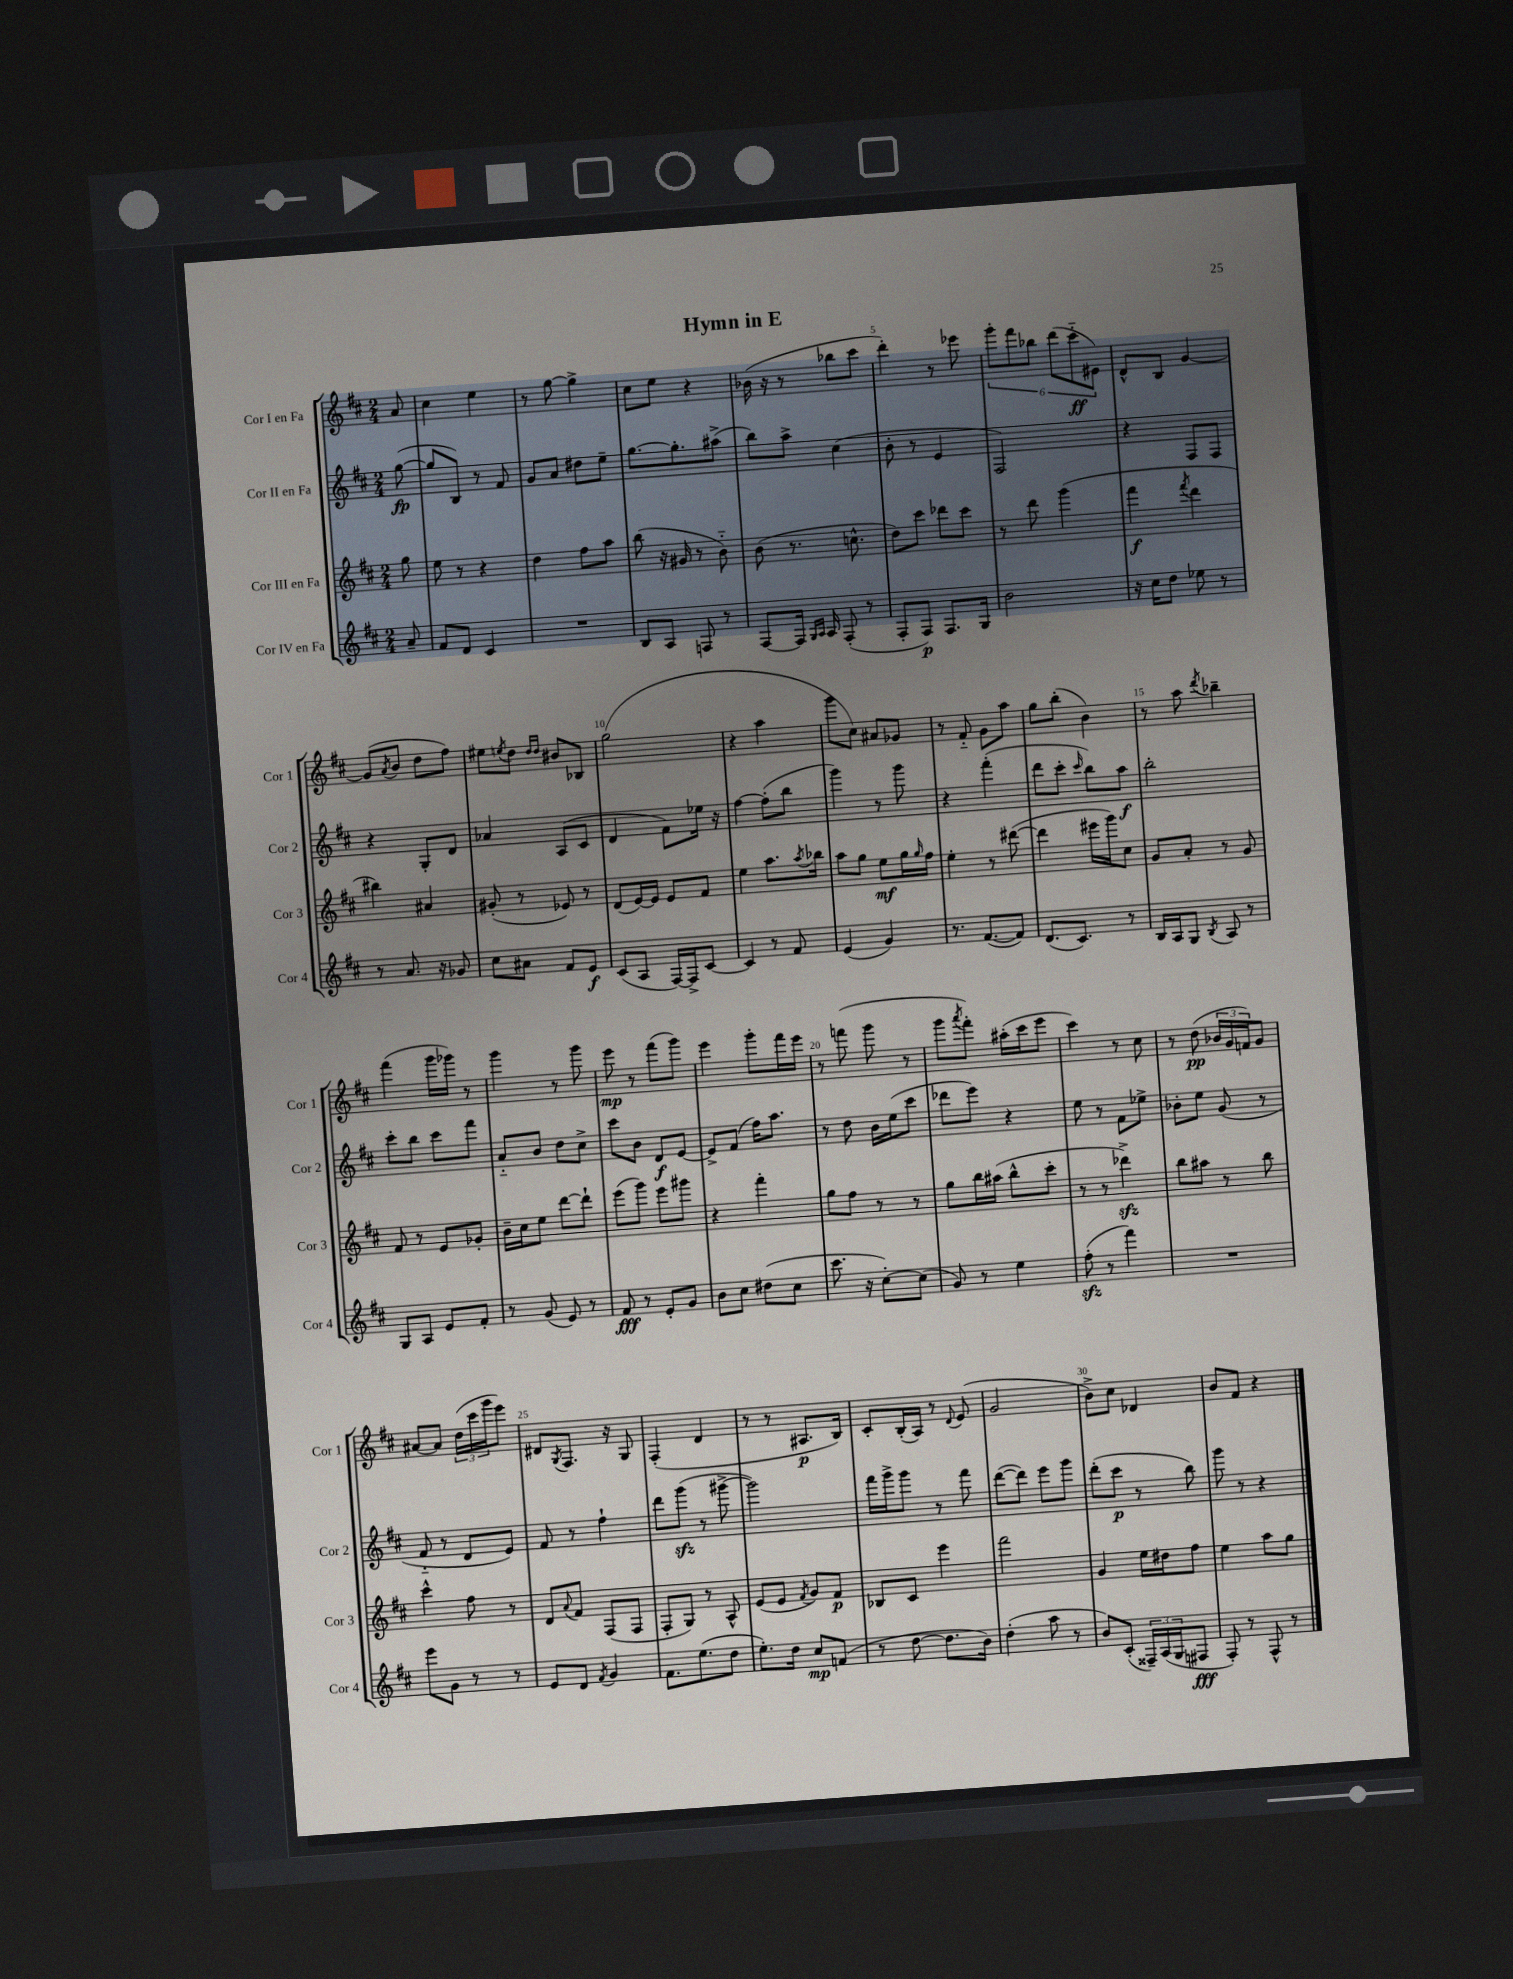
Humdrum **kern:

**kern	**kern	**kern	**kern
*staff4	*staff3	*staff2	*staff1
*clefG2	*clefG2	*clefG2	*clefG2
*k[f#c#]	*k[f#c#]	*k[f#c#]	*k[f#c#]
*M2/4	*M2/4	*M2/4	*M2/4
8a~	8gg	([8gg	8a
=	=	=	=
8f#	8ee	8gg]	4cc#
8d	8r	8B)	.
4c#	4r	8r	4ee
.	.	8f#	.
=	=	=	=
2r	4dd	8g	8r
.	.	8a	[8gg
.	8ff#	8dd#	4gg^]
.	8aa	8ee~	.
=	=	=	=
8B	(8bb	[8.gg	8cc#
8A	16r	.	8ee
.	16g#	8.gg']	.
8F	8r	.	4r
8r	8b'~)	(8aa#^	.
=	=	=	=
[8F#	(8b	8bb)	(16b-
.	.	.	16r
16F#]	8.r	8aa^	8r
16qqG	.	.	.
16qqA	.	.	.
16A	.	.	.
(8F#'	.	(4cc#	8bb-
.	8.cc^^	.	.
8r	.	.	8ccc#
=	=	=	=
8F#'	8dd)	8b'	4ddd')
8F#)	8ccc#	8r	.
8.F#	8ddd-	4e	8r
.	8ccc#	.	8eee-
16G	.	.	.
=	=	=	=
2b	8r	2F#)	12ggg'
.	.	.	12fff#
.	8ddd	.	.
.	.	.	12bb-
.	(4ggg	.	(12ddd
.	.	.	12ccc#'~
.	.	.	12e#)
=	=	=	=
16r	4fff#	4r	8d^^
16cc#	.	.	.
8dd	.	.	8B
.	8qfff#	.	.
8ee-	4ddd	8F#	[4g
8r	.	8F#	.
=	=	=	=
8r	4bb#)	4r	(8g]
.	.	.	8qa
8.a	.	.	8b
.	4a#	8G'	8dd
16r	.	.	.
8g-	.	8d	8ff#)
=	=	=	=
8cc#	(8g#'	4a-	8ee#
.	.	.	8qee
8a#	8r	.	8dd
.	.	.	16qqdd
.	.	.	16qqdd
8f#	8e-)	(8A	8b#
8e	8r	8c#	8B-
=	=	=	=
(8c#	(8d	4d	(2gg
8A	[16e)	.	.
.	16e]	.	.
[16F#)	8e	8f#)	.
16F#^]	.	.	.
[8c#	8f#	16ee-	.
.	.	16r	.
=	=	=	=
4c#]	4ee	[4ff#	4r
8r	8.aa	(8ff#']	4aa
8f#	.	8bb	.
.	8qaa	.	.
.	16bb-	.	.
=	=	=	=
(4e	8aa	4ggg)	8ggg
.	8gg	.	8cc#)
4g)	8ee	8r	8a#
.	16gg	8ggg	8g-
.	16qqgg	.	.
.	16ff#	.	.
=	=	=	=
8.r	4ee'	4r	8r
.	.	.	8f#'~
([8.f#	.	.	.
.	8r	(4fff#'	8g
8f#])	([8ddd#	.	8aa
=	=	=	=
(8.d	4ddd#]	8ddd	8gg
.	.	8ccc#'	(8bb'
8.c#)	.	.	.
.	.	16qqccc#	.
.	16eee#	8bb)	4b)
.	16ggg)	.	.
8r	8cc#	8aa	.
=	=	=	=
16B	8g	2bb'	8r
16A	.	.	.
8G	8a'	.	8aa
8qB	.	.	8qddd
8A	8r	.	4bb-~
8r	8g	.	.
=	=	=	=
8G	8f#	8ccc#'	(4fff#
8A	8r	8bb	.
8e	8e	8ccc#	16ggg
.	.	.	16ggg-)
8f#'	8g-'	8fff#	8r
=	=	=	=
8r	16b~	8a'~	4ggg
.	16cc#	.	.
(8g	8ee	8b	.
8e)	[8ddd	8dd	8r
8r	8ddd`]	8cc#^	8ggg
=	=	=	=
8f#	(8eee	8ccc#	8eee
8r	8ggg)	8b	8r
8e'	8eee	8d	(8fff#
8g	8ggg#	[8e	8ggg)
=	=	=	=
8b	4r	8e^]	4eee
8cc#	.	(8f#	.
(8dd#	4fff#'	16ff#)	8ggg'
.	.	8.aa	.
8cc#	.	.	16fff#
.	.	.	16eee
=	=	=	=
8.ccc#	8gg	8r	8r
.	8ff#	8dd	(8fff
16r	.	.	.
[8cc#')	8r	16b	8ggg
.	.	(16ee	.
(8cc#]	8r	8ccc#	8r
=	=	=	=
8g)	8gg	8ddd-	8ggg
.	.	.	8qaaa
8r	16bb	8eee)	8fff#')
.	(16aa#	.	.
4ee	8bb^^	4r	(16aa#'
.	.	.	16ccc#
.	8ccc#'	.	8eee
=	=	=	=
(8ff#'	8r	8ee	4ccc#)
8r	8r	8r	.
4fff#)	4ddd-^)	8f#	8r
.	.	8ee-^	8cc#
=	=	=	=
2r	8bb	8b-'	8r
.	8aa#	8ee	(8dd
.	8r	(8g	24b-
.	.	.	24g
.	.	.	24f)
.	8bb	8r	8g
=	=	=	=
8eee	4ccc#^^	8f#'~	[8a#
8g	.	8r	8a#]
8r	8ff#	8d	(24dd
.	.	.	24ccc#
.	.	.	24ggg
8r	8r	8e)	8eee)
=	=	=	=
8e	8d	8f#	8d#
.	8qqa	.	8qG
8d	8f#	8r	8.F#
8qf#	.	.	.
4g	(8F#	4ff#`	.
.	.	.	16r
.	8F#	.	8G
=	=	=	=
8.f#	8F#'	8ddd	(4F#'
.	8G)	(8ggg	.
(8.ee	.	.	.
.	8r	8r	4d
8dd	8A^^	[8ggg#^	.
=	=	=	=
8.ee')	(8e	2ggg#])	8r
.	8e	.	8r
16dd	.	.	.
.	8qf#	.	.
8cc#	8g)	.	8.A#
(8f	8f#	.	.
.	.	.	16B)
=	=	=	=
8r	8B-	16fff#	8c#'
.	.	16ggg^	.
[8dd	8c#	8ggg	(16B'
.	.	.	16A)
8.dd]	4eee	8r	8r
.	.	.	8qqd
.	.	8fff#	(8e
16b)	.	.	.
=	=	=	=
(4dd'	2fff#	([8ddd	2g
.	.	8ddd])	.
8aa	.	8eee	.
8r	.	8ggg	.
=	=	=	=
8b)	4g	(8ddd'	8b^)
(8c#'	.	8ccc#	8cc#
24F##~)	16ee	8r	4d-
(24A	.	.	.
.	16dd#	.	.
24G	.	.	.
8F#	8ff#	8bb)	.
=	=	=	=
8F#')	4ee	8ggg	8b
8r	.	8r	8f#
8F#^^	8aa	4r	4r
8r	8gg	.	.
==	==	==	==
*-	*-	*-	*-
